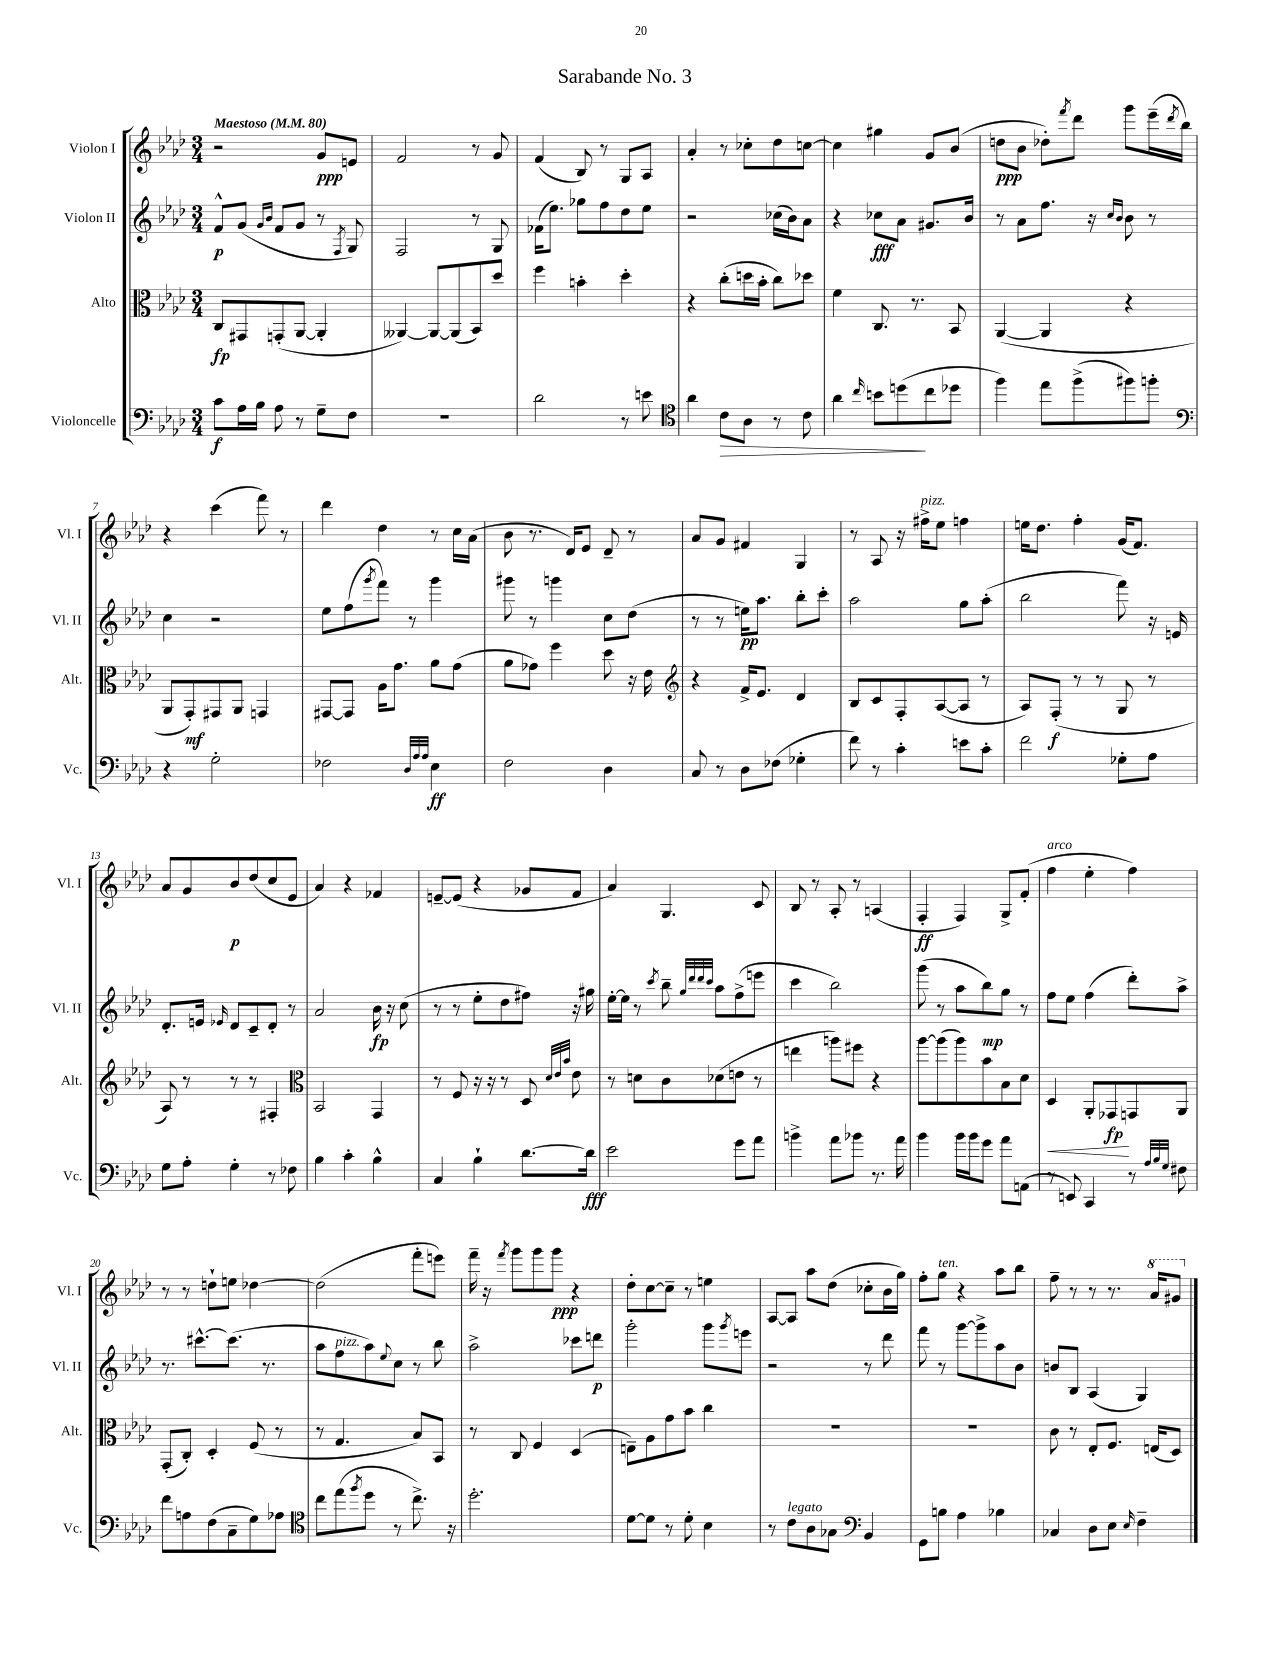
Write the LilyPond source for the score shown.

\header { title = "Sarabande No. 3" }
<<
\new StaffGroup <<
\new Staff = "s0" \with { instrumentName = "Violon I" shortInstrumentName = "Vl. I" } {
    \clef treble \key aes \major \numericTimeSignature \time 3/4 \tempo "Maestoso" 4 = 80
    r2 g'8\ppp e'8 |
    f'2 r8 g'8 |
    f'4( bes8) r8 g8 aes8 |
    aes'4-. r8 ces''8-. des''8 c''8~ |
    c''4 gis''4 g'8 bes'8( |
    d''8\ppp bes'8 des''8-.) \acciaccatura { f'''8 } des'''8 g'''8 ees'''16--( \acciaccatura { des'''8 } bes''16) |
    r4 c'''4( f'''8) r8 |
    des'''4 des''4 r8 c''16 aes'16( |
    bes'8 r8. des'16) ees'8 des'8-- r8 |
    aes'8 g'8 fis'4 g4 |
    r8 aes8 r16 fis''16->^\markup { \italic "pizz." } ees''8 f''4 |
    e''16 des''8. f''4-. g'16( f'8.) |
    aes'8 g'8 bes'8\p des''8( c''8 ees'8 |
    aes'4) r4 fes'4 |
    e'8~-- e'8( r4 ges'8 f'8 |
    aes'4) g4. c'8 |
    bes8 r8 aes8-. r8 a4( |
    f4-.\ff f4) g8-> f'8-.( |
    f''4^\markup { \italic "arco" } ees''4-. f''4) |
    r8 r8 d''8-! e''8 des''4~ |
    des''2( f'''8-. e'''8) |
    f'''16-- r16 \acciaccatura { f'''8 } g'''8 g'''8 g'''8\ppp r4 |
    des''8-. c''8~ c''8-- r8 e''4 |
    aes8~ aes8 aes''8 des''8( ces''8-. bes'16 g''16) |
    f''8-. g''8^\markup { \italic "ten." } r4 aes''8 bes''8 |
    f''8-- r8 r8 r8. \ottava #1 aes''16 gis''8 \ottava #0 \bar "|." |
}
\new Staff = "s1" \with { instrumentName = "Violon II" shortInstrumentName = "Vl. II" } {
    \clef treble \key aes \major \numericTimeSignature \time 3/4
    f'8-^\p g'8( \grace { g'16 bes'16 } f'8 g'8 r8 \acciaccatura { f8 } g8) |
    f2 r8 g8 |
    fes'16( ees''8.) ges''8 f''8 des''8 ees''8 |
    r2 ces''16( bes'16) aes'8 |
    r4 ces''8\fff aes'8 gis'8. bes'16 |
    r8 aes'8 f''8. r16 \grace { c''16 bes'16 } bes'8 r8 |
    c''4 r2 |
    ees''8 f''8( \acciaccatura { g'''8 } f'''8) r8 g'''4 |
    gis'''8 r8 g'''4 c''8 des''8( |
    r8 r8 e''16\pp) aes''8. bes''8-. c'''8-. |
    aes''2 g''8 aes''8-.( |
    bes''2 f'''8) r16 e'16 |
    des'8.-. e'16 \grace { ees'16 } des'8 c'8-- des'8-. r8 |
    aes'2 bes'16\fp r16 c''8( |
    r8 r8 ees''8-. des''8 fis''8) r16 gis''16 |
    ees''16~-. ees''16 r8 \acciaccatura { c'''8 } bes''8-- \grace { g''32 des'''32 des'''32 c'''32 } aes''8 f''8->( e'''8 |
    c'''4 bes''2) |
    g'''8( r8 aes''8 bes''8\mp) g''8 r8 |
    f''8 ees''8 f''4( des'''8-.) aes''8-> |
    r8. cis'''8.~-^ cis'''8.( r8. |
    aes''8 f''8^\markup { \italic "pizz." } aes''8) \appoggiatura { ees''8 } c''8 r8 bes''8 |
    aes''2-> ces'''8 d'''8\p |
    g'''2-. g'''8 \acciaccatura { g'''8 } e'''8 |
    r2 r8 des'''8 |
    f'''8 r8 g'''8~ g'''8-> aes''8 bes'8 |
    b'8 bes8 aes4( g4) \bar "|." |
}
\new Staff = "s2" \with { instrumentName = "Alto" shortInstrumentName = "Alt." } {
    \clef alto \key aes \major \numericTimeSignature \time 3/4
    c8\fp gis,8 g,8-.( aes,8~ aes,4-. |
    aeses,4~) aeses,8~ aeses,8( bes,8) des''8 |
    f''4 b'4-. des''4-. |
    r4 c''8-.( d''16 bes'16-. c''8) des''8 |
    f'4 c8. r8. bes,8 |
    aes,4~( aes,4 r4 |
    aes,8 g,8-.\mf) gis,8 aes,8 g,4 |
    gis,8~ gis,8 aes16 g'8. aes'8 g'8( |
    aes'8 ges'8) f''4 des''8 r16 ees'16 |
    \clef treble r4 f'16-> ees'8. des'4 |
    bes8 c'8 f8-. aes8~( aes8 r8 |
    aes8) f8-.\f( r8 r8 g8 r8 |
    aes8) r8 r8 r8 fis4-. |
    \clef alto bes,2 g,4 |
    r8 f8 r16 r16 r8 des8 \grace { des'32 ees'32 bes'32 } ees'8 |
    r8 d'8 c'8 des'8( e'8 r8 |
    e''4 a''8) fis''8 r4 |
    aes''8~ aes''8( aes''8) bes'8 bes8 des'8 |
    des4\< aes,8-. ges,8\fp\! g,8 aes,8 |
    g,8-.( c8-.) des4-. f8( r8 |
    r8 g4. bes8) bes,8 |
    r8 c8 f4 des4( |
    e8--) aes8 g'8 bes'8 c''4 |
    R2. |
    R2. |
    c'8 r8 ees8-. f8. e16( des8) \bar "|." |
}
\new Staff = "s3" \with { instrumentName = "Violoncelle" shortInstrumentName = "Vc." } {
    \clef bass \key aes \major \numericTimeSignature \time 3/4
    c'8\f aes16 bes16 aes8 r8 g8-- f8 |
    R2. |
    des'2 r8 e'8 |
    \clef tenor aes'4 c'8\> aes8 r8 c'8 |
    aes'4 \grace { c''16 } b'8 d''8\!( c''8 des''8 |
    f''4) ees''8 f''8->( fis''8) f''8-. |
    \clef bass r4 g2-. |
    fes2 \grace { des32 aes32 aes32 } ees4\ff |
    f2 des4 |
    c8 r8 des8 fes8( ges4-. |
    f'8) r8 c'4-. e'8 c'8-. |
    f'2 ges8-. aes8 |
    g8 aes8-. g4-. r8 fes8 |
    bes4 c'4-. bes4-^ |
    c4 bes4-! des'8.~ des'16\fff |
    ees'2 g'8 aes'8 |
    b'4-> aes'8 bes'8 r8. aes'16 |
    bes'4 bes'16 bes'16 g'8 aes'8 a,8( |
    r8 e,8) c,4 r8 \grace { aes32 bes32 g32 } fis8 |
    f'8 a8 f8( c8-- g8) aes8 |
    \clef tenor c''8 ees''8( \acciaccatura { f''8 } des''8 r8 c''8.->) r16 |
    des''2.-. |
    des'8~ des'8 r8 des'8-. bes4 |
    r8 c'8^\markup { \italic "legato" } aes8 ges8 \clef bass bes,4 |
    g,8 b8 aes4 bes4 |
    ces4 des8 ees8 \grace { ees16 } f4-- \bar "|." |
}
>>
>>
